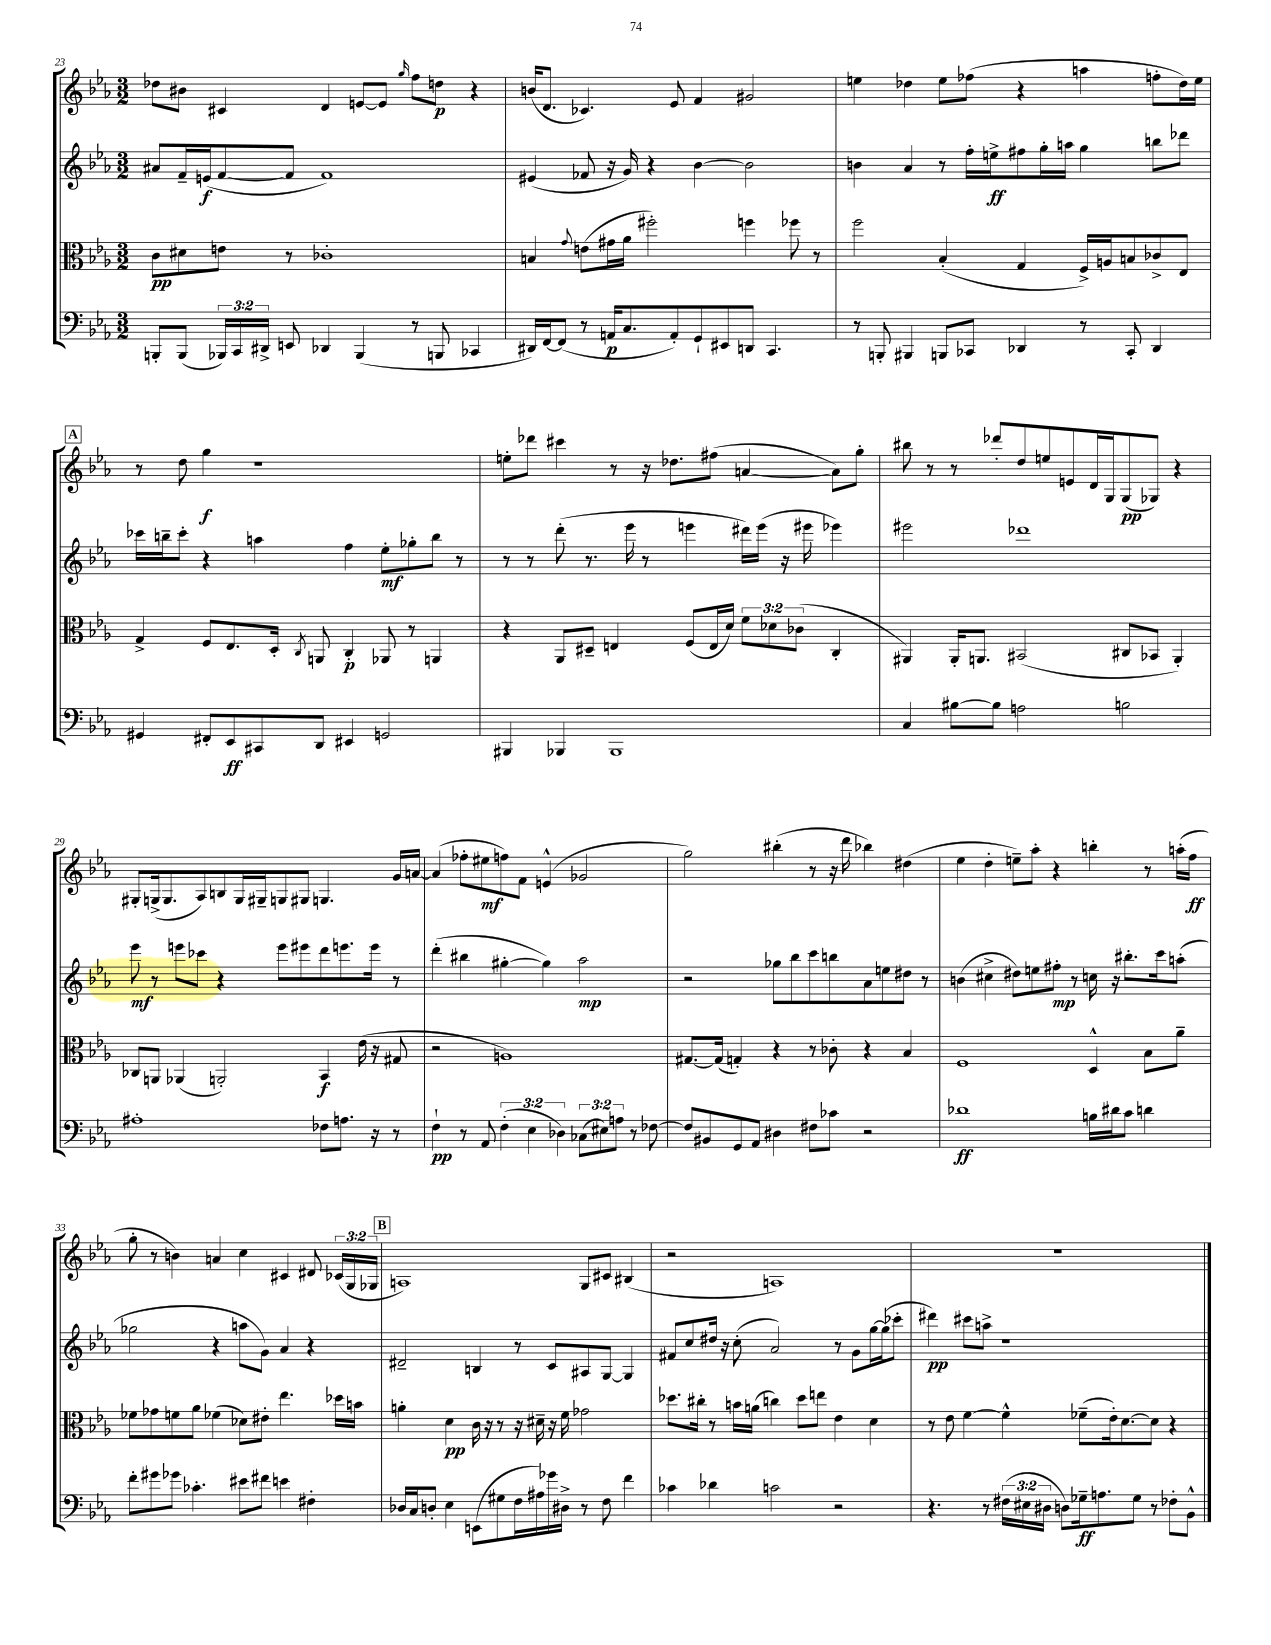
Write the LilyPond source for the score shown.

<<
\new StaffGroup <<
\new Staff = "s0" {
    \clef treble \key ees \major \numericTimeSignature \time 3/2 \override Staff.TupletNumber.text = #tuplet-number::calc-fraction-text
    \autoBeamOff des''8[ bis'8] cis'4 d'4 e'8[~ e'8] \grace { g''16 } f''8[ d''8]\p r4 |
    b'16[( d'8.] ces'4.) ees'8 f'4 gis'2 |
    e''4 des''4 e''8[ fes''8]( r4 a''4 f''8[-. des''16) e''16] |
    \mark \markup { \box "A" } r8 d''8 g''4\f r1 |
    e''8[-. des'''8] cis'''4 r8 r16 des''8.[ fis''8]( a'4~ a'8[) g''8]-. |
    bis''8 r8 r8 des'''8[-. d''8 e''8 e'8 d'16 g16 g8\pp( ges8]) r4 |
    gis8[-. g16->( g8. aes8) b8 g16 gis16-- g8 gis8] g4. g'16[ a'16]~ |
    a'4( fes''8[-. eis''8\mf f''8) f'8] e'4-^( ges'2 |
    g''2) bis''4-.( r8 r16 d'''16 bes''4) dis''4( |
    ees''4 d''4-. e''8[--) aes''8]-. r4 b''4-. r8 a''16[-.( f''16]\ff |
    g''8-. r8 b'4) a'4 c''4 cis'4 dis'8 \tuplet 3/2 { ces'16[( g16 ges16] } |
    \mark \markup { \box "B" } a1) g8[ cis'8] bis4( |
    r2 a1) |
    R1. \bar "|." |
}
\new Staff = "s1" {
    \clef treble \key ees \major \numericTimeSignature \time 3/2
    \autoBeamOff ais'8[ f'16-- e'16\f( f'8~ f'8] f'1) |
    eis'4( fes'8 r16 g'16) r4 bes'4~ bes'2 |
    b'4 aes'4 r8 f''16[-. e''16->\ff fis''8 g''16-. a''16] g''4 b''8[ des'''8] |
    \mark \markup { \box "A" } ces'''16[ b''16-- ces'''8]-. r4 a''4 f''4 ees''8[-.\mf ges''8-. b''8] r8 |
    r8 r8 d'''8-.( r8. ees'''16 r8 e'''4 dis'''16[) e'''16]( r16 eis'''16 ees'''4) |
    eis'''2 des'''1 |
    ees'''8\mf r8 e'''8[ ces'''8] r4 e'''8[ eis'''8 d'''8 e'''8. e'''16] r8 |
    d'''4-.( bis''4 gis''4~-. gis''4) aes''2\mp |
    r2 ges''8[ bes''8 c'''8 b''8 aes'8 e''8 dis''8] r8 |
    b'4( cis''4-> dis''8[) e''8 fis''8]-.\mp r8 c''16 r16 bis''8.[-. c'''16 a''8]-.( |
    ges''2 r4 a''8[ g'8]) aes'4 r4 |
    \mark \markup { \box "B" } dis'2-- b4 r8 c'8[ ais8 g8]~ g4 |
    fis'8[ c''8 dis''16] r16 c''8-.( aes'2) r8 g'8[ g''16~ g''16( ces'''8]-. |
    dis'''4\pp) cis'''8[ a''8]-> r1 \bar "|." |
}
\new Staff = "s2" {
    \clef alto \key ees \major \numericTimeSignature \time 3/2 \override Staff.TupletNumber.text = #tuplet-number::calc-fraction-text
    \autoBeamOff c'8[\pp dis'8 e'8] r8 ces'1-. |
    b4 \appoggiatura { g'8 } e'8[( gis'16 aes'16] fis''2-.) f''4 fes''8 r8 |
    f''2 bes4-.( g4 f16[->) a16 b8 ces'8-> ees8] |
    \mark \markup { \box "A" } g4-> f8[ ees8. d16]-. \acciaccatura { c8 } a,8 c4-.\p aes,8 r8 a,4 |
    r4 aes,8[ dis8]-- e4 f8[( e16 d'16]) \tuplet 3/2 { f'8[ des'8 ces'8]( } c4-. |
    ais,4) ais,16[-. a,8.] bis,2( cis8[ bes,8] a,4-.) |
    ces8[ a,8] aes,4( a,2-.) bes,4\f ees'16( r16 gis8 |
    r2 a1) |
    gis8.[~ gis16]( g4-.) r4 r8 ces'8-. r4 bes4 |
    f1 d4-^ bes8[ aes'8]-- |
    fes'8[ ges'8 f'8 aes'8] fes'4( des'8[) eis'8]-. ees''4. des''16[ b'16] |
    \mark \markup { \box "B" } a'4-. d'4\pp c'16 r16 r8 r16 dis'16-- r16 f'16 ges'2 |
    des''8.[ cis''16]-. r8 b'16[ a'16]( c''4) des''8[ e''8] ees'4 d'4 |
    r8 ees'8 f'4~ f'4-^ fes'8[--( ees'16-.) d'8.~ d'8] r4 \bar "|." |
}
\new Staff = "s3" {
    \clef bass \key ees \major \numericTimeSignature \time 3/2 \override Staff.TupletNumber.text = #tuplet-number::calc-fraction-text
    \autoBeamOff b,,8[-. b,,8]( \tuplet 3/2 { bes,,16[) c,16 dis,16]-> } e,8 des,4 bes,,4( r8 b,,8 ces,4 |
    dis,16[) f,16~ f,8]( r8 a,16[\p c8. a,8-.) g,8-! eis,8 d,8] c,4. |
    r8 b,,8-. bis,,4 b,,8[ ces,8] des,4 r8 ces,8-. des,4 |
    \mark \markup { \box "A" } gis,4 fis,8[-. ees,8\ff cis,8 d,8] eis,4 g,2 |
    bis,,4 bes,,4 bes,,1 |
    c4 bis8[~ bis8] a2 b2 |
    ais1-. fes8[ a8.] r16 r8 |
    f4-!\pp r8 aes,8 \tuplet 3/2 { f4-.( ees4 des4) } \tuplet 3/2 { ces8[( eis8) a8] } r8 fes8~ |
    fes8[ bis,8 g,8 aes,8] dis4 fis8[ ces'8] r2 |
    des'1\ff b16[ dis'16 c'8] d'4 |
    f'8[-. gis'8 ges'8] ces'4.-. eis'8[ fis'8] e'4 fis4-. |
    \mark \markup { \box "B" } des16[ c16 d8]-. ees4 e,8[( gis8 f16 ais16) ges'16 dis16]-> r8 f8 f'4 |
    ces'4 des'4 c'2 r2 |
    r4. r8 \tuplet 3/2 { fis16[( eis16 dis16] } d8[) ges16--\ff a8. ges8] r8 fes8[-. bes,8]-^ \bar "|." |
}
>>
>>
\layout { \context { \Score currentBarNumber = #23 } }
